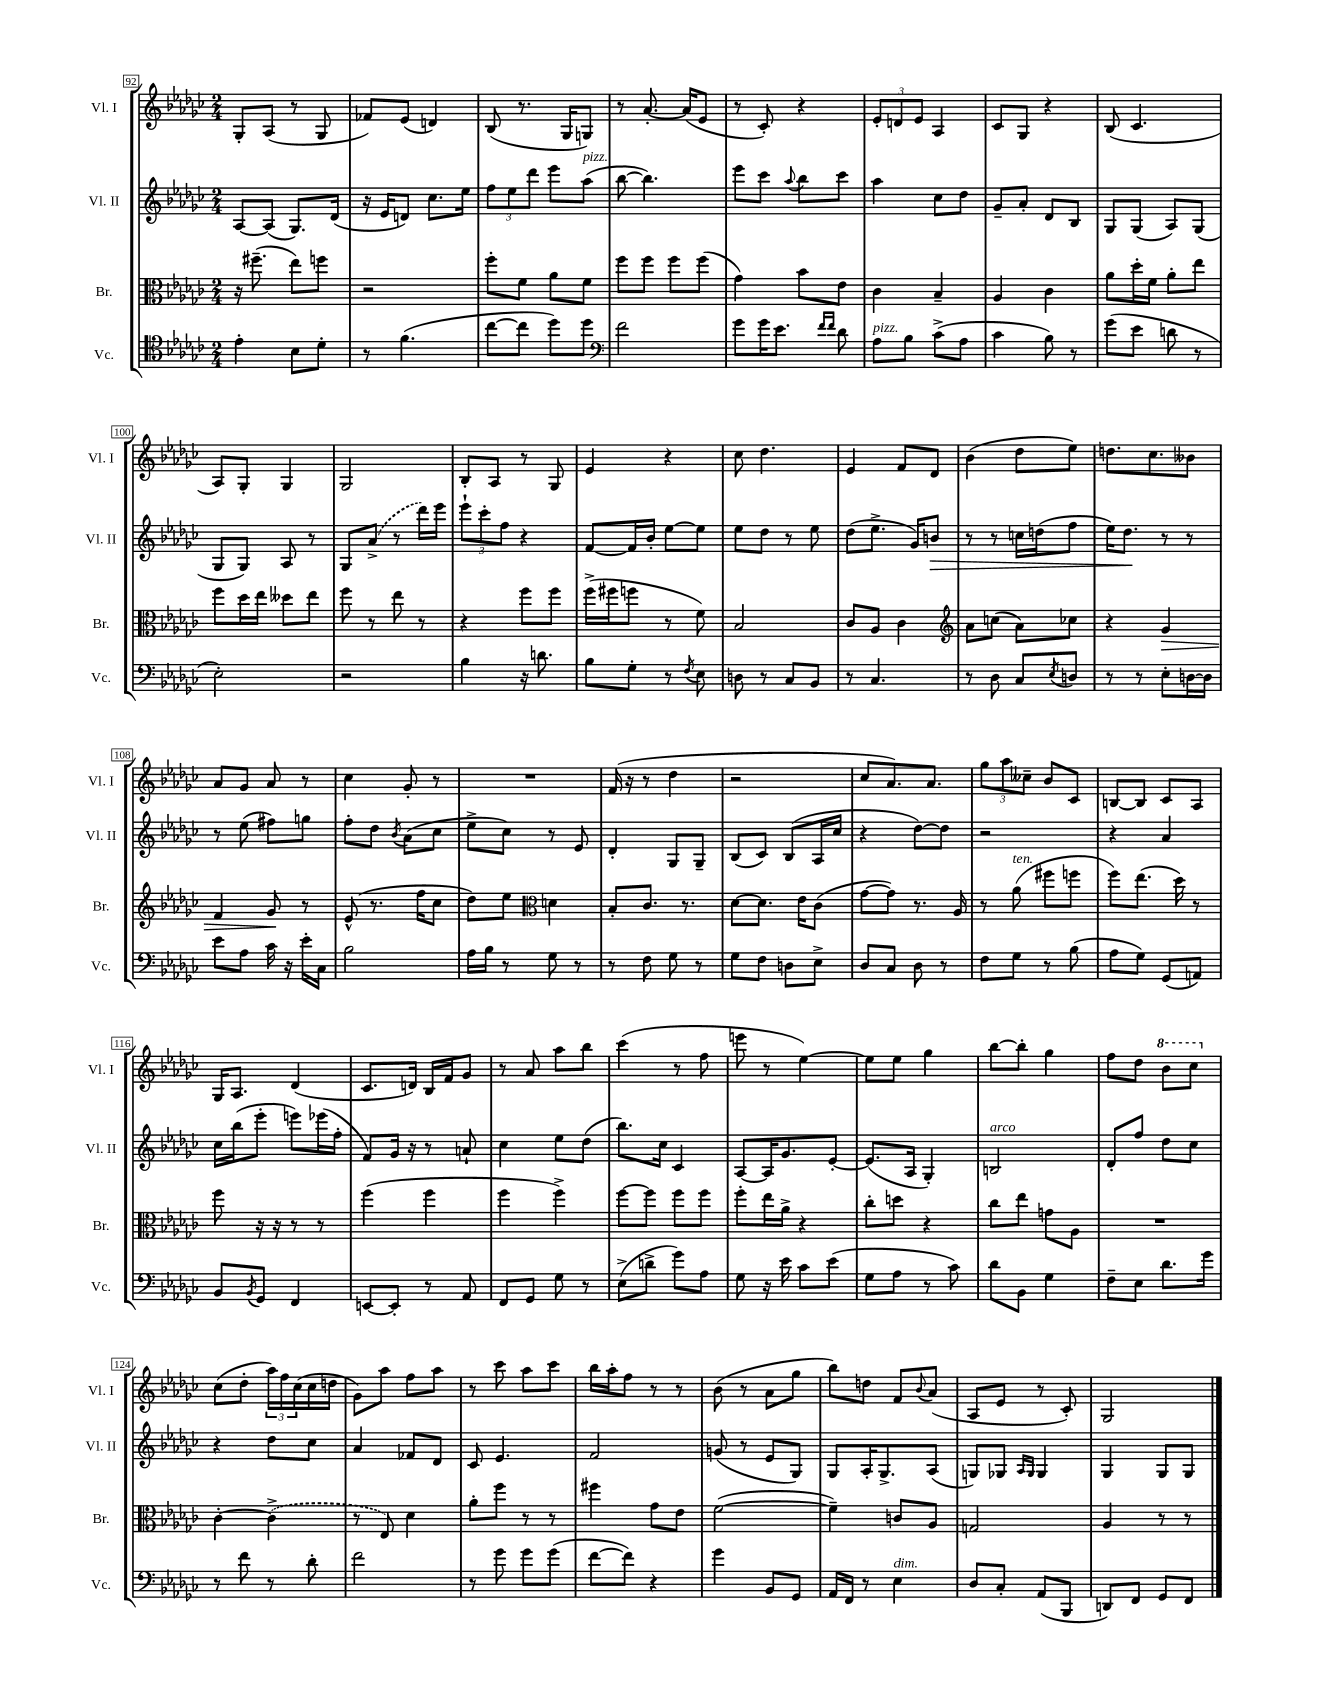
<<
\new StaffGroup <<
\new Staff = "s0" \with { instrumentName = "Vl. I" shortInstrumentName = "Vl. I" } {
    \clef treble \key ges \major \numericTimeSignature \time 2/4
    ges8-. aes8( r8 ges8 |
    fes'8) ees'8( d'4) |
    bes8( r8. ges16 g8) |
    r8 aes'8.~-. aes'16( ees'8 |
    r8 ces'8-.) r4 |
    \tuplet 3/2 { ees'8-. d'8 ees'8 } aes4 |
    ces'8 ges8 r4 |
    bes8( ces'4. |
    aes8) ges8-. ges4 |
    ges2 |
    bes8-. aes8 r8 ges8 |
    ees'4 r4 |
    ces''8 des''4. |
    ees'4 f'8 des'8 |
    bes'4( des''8 ees''8) |
    d''8. ces''8. beses'8 |
    aes'8 ges'8 aes'8 r8 |
    ces''4 ges'8-. r8 |
    R2 |
    f'16( r16 r8 des''4 |
    r2 |
    ces''8 aes'8.) aes'8. |
    \tuplet 3/2 { ges''8 aes''8 ceses''8-- } bes'8 ces'8 |
    b8~ b8 ces'8 aes8 |
    ges16 aes8. des'4( |
    ces'8. d'16) bes16 f'16 ges'8 |
    r8 aes'8 aes''8 bes''8 |
    ces'''4( r8 f''8 |
    e'''8 r8 ees''4~) |
    ees''8 ees''8 ges''4 |
    bes''8~ bes''8-. ges''4 |
    f''8 des''8 \ottava #1 bes''8 ces'''8 \ottava #0 |
    ces''8( des''8-. \tuplet 3/2 { aes''16) f''16 ces''16( } ces''16 d''16 |
    ges'8) aes''8 f''8 aes''8 |
    r8 ces'''8 aes''8 ces'''8 |
    bes''16 aes''16-. f''8 r8 r8 |
    bes'8( r8 aes'8 ges''8 |
    bes''8) d''8 f'8 \appoggiatura { bes'8 } aes'8( |
    aes8 ees'8 r8 ces'8-.) |
    ges2 \bar "|." |
}
\new Staff = "s1" \with { instrumentName = "Vl. II" shortInstrumentName = "Vl. II" } {
    \clef treble \key ges \major \numericTimeSignature \time 2/4
    aes8~ aes8( ges8.) des'16( |
    r16 ees'16 d'8) ces''8. ees''16 |
    \tuplet 3/2 { f''8 ees''8 des'''8 } ees'''8 aes''8^\markup { \italic "pizz." }( |
    bes''8~ bes''4.) |
    ees'''8 ces'''8 \appoggiatura { aes''8 } bes''8 ces'''8 |
    aes''4 ces''8 des''8 |
    ges'8-- aes'8-. des'8 bes8 |
    ges8 ges8( aes8) ges8( |
    ges8 ges8) aes8 r8 |
    ges8 \once \slurDashed aes'8->( r8 des'''16) ees'''16 |
    \tuplet 3/2 { ees'''8-! ces'''8-. f''8 } r4 |
    f'8~ f'16 bes'16-. ees''8~ ees''8 |
    ees''8 des''8 r8 ees''8 |
    des''8( ees''8.-> ges'16) b'8\> |
    r8 r8 c''16 d''16( f''8 |
    ees''16) des''8.\! r8 r8 |
    r8 ees''8( fis''8) g''8 |
    f''8-. des''8 \acciaccatura { bes'8 } aes'8( ces''8 |
    ees''8-> ces''8) r8 ees'8 |
    des'4-. ges8 ges8-- |
    bes8( ces'8) bes8( aes16 ces''16 |
    r4 des''8~) des''8 |
    r2 |
    r4 aes'4 |
    ces''16 bes''16( ees'''8-. e'''8) ees'''16( f''16-. |
    f'8) ges'16 r16 r8 a'8-! |
    ces''4 ees''8 des''8( |
    bes''8.) ces''16 ces'4 |
    aes8~ aes16 ges'8. ees'8~-. |
    ees'8.( aes16 ges4-.) |
    b2^\markup { \italic "arco" } |
    des'8-. f''8 des''8 ces''8 |
    r4 des''8 ces''8 |
    aes'4 fes'8 des'8 |
    ces'8 ees'4. |
    f'2 |
    g'8( r8 ees'8 ges8) |
    ges8 aes16-. ges8.-> aes8( |
    g8) ges8 \grace { aes16 ges16 } ges4 |
    ges4 ges8 ges8 \bar "|." |
}
\new Staff = "s2" \with { instrumentName = "Br." shortInstrumentName = "Br." } {
    \clef alto \key ges \major \numericTimeSignature \time 2/4
    r16 fis''8.--( ees''8) f''8 |
    r2 |
    f''8-. f'8 aes'8 f'8 |
    f''8 f''8 f''8 f''8( |
    ges'4) bes'8 ees'8 |
    ces'4 bes4-- |
    aes4 ces'4 |
    aes'8 des''16-. f'16 aes'8-. ees''8 |
    f''8 des''16 ees''16 deses''8 ees''8 |
    f''8 r8 ees''8 r8 |
    r4 f''8 f''8 |
    f''16->( fis''16 f''8 r8 f'8) |
    bes2 |
    ces'8 aes8 ces'4 |
    \clef treble aes'8 c''8( aes'8) ces''8 |
    r4 ges'4\> |
    f'4 ges'8\! r8 |
    ees'8-^( r8. f''16 ces''8 |
    des''8) ees''8 \clef alto d'4 |
    bes8-. ces'8. r8. |
    des'8~ des'8. ees'16 ces'8( |
    ges'8~ ges'8) r8. aes16 |
    r8 aes'8^\markup { \italic "ten." }( fis''8 f''8 |
    f''8) ees''8.( des''16) r8 |
    f''8 r16 r16 r8 r8 |
    f''4( f''4 |
    f''4 f''4->) |
    f''8~ f''8 f''8 f''8 |
    f''8-. ees''16 aes'16-> r4 |
    ces''8-. d''8 r4 |
    ces''8 ees''8 g'8 aes8 |
    R2 |
    ces'4~-. \once \slurDashed ces'4->( |
    r8 ees8) des'4 |
    aes'8-. f''8 r8 r8 |
    fis''4 ges'8 ees'8 |
    f'2~( |
    f'4--) c'8 aes8 |
    g2 |
    aes4 r8 r8 \bar "|." |
}
\new Staff = "s3" \with { instrumentName = "Vc." shortInstrumentName = "Vc." } {
    \clef tenor \key ges \major \numericTimeSignature \time 2/4
    ees'4-. bes8 des'8-. |
    r8 f'4.( |
    ces''8~ ces''8 des''8) des''8 |
    \clef bass f'2 |
    ges'8 ges'16 ees'8. \grace { f'16 f'16 } des'8 |
    aes8^\markup { \italic "pizz." } bes8 ces'8->( aes8 |
    ces'4 bes8) r8 |
    ges'8( ees'8 d'8 r8 |
    ees2-.) |
    r2 |
    bes4 r16 d'8. |
    bes8 ges8-. r8 \acciaccatura { f8 } ees8 |
    d8 r8 ces8 bes,8 |
    r8 ces4. |
    r8 des8 ces8 \acciaccatura { ees8 } d8 |
    r8 r8 ees8-. d16~ d16 |
    ees'8 aes8 ces'16 r16 ees'16-. ces16 |
    bes2 |
    aes16 bes16 r8 ges8 r8 |
    r8 f8 ges8 r8 |
    ges8 f8 d8 ees8-> |
    des8 ces8 des8 r8 |
    f8 ges8 r8 bes8( |
    aes8 ges8) ges,8( a,8) |
    bes,8 \acciaccatura { bes,8 } ges,8 f,4 |
    e,8~ e,8-. r8 aes,8 |
    f,8 ges,8 ges8 r8 |
    ees8->( d'8-> ges'8) aes8 |
    ges8 r16 ees'16 ces'8 ees'8( |
    ges8 aes8 r8 ces'8) |
    des'8 bes,8 ges4 |
    f8-- ees8 des'8. ges'16 |
    r8 f'8 r8 des'8-. |
    f'2 |
    r8 ges'8 ges'8 ges'8( |
    f'8~ f'8) r4 |
    ges'4 bes,8 ges,8 |
    aes,16 f,16 r8 ees4^\markup { \italic "dim." } |
    des8 ces8-. aes,8( bes,,8 |
    d,8) f,8 ges,8 f,8 \bar "|." |
}
>>
>>
\layout { \context { \Score currentBarNumber = #92 \override BarNumber.stencil = #(make-stencil-boxer 0.1 0.3 ly:text-interface::print) } }
